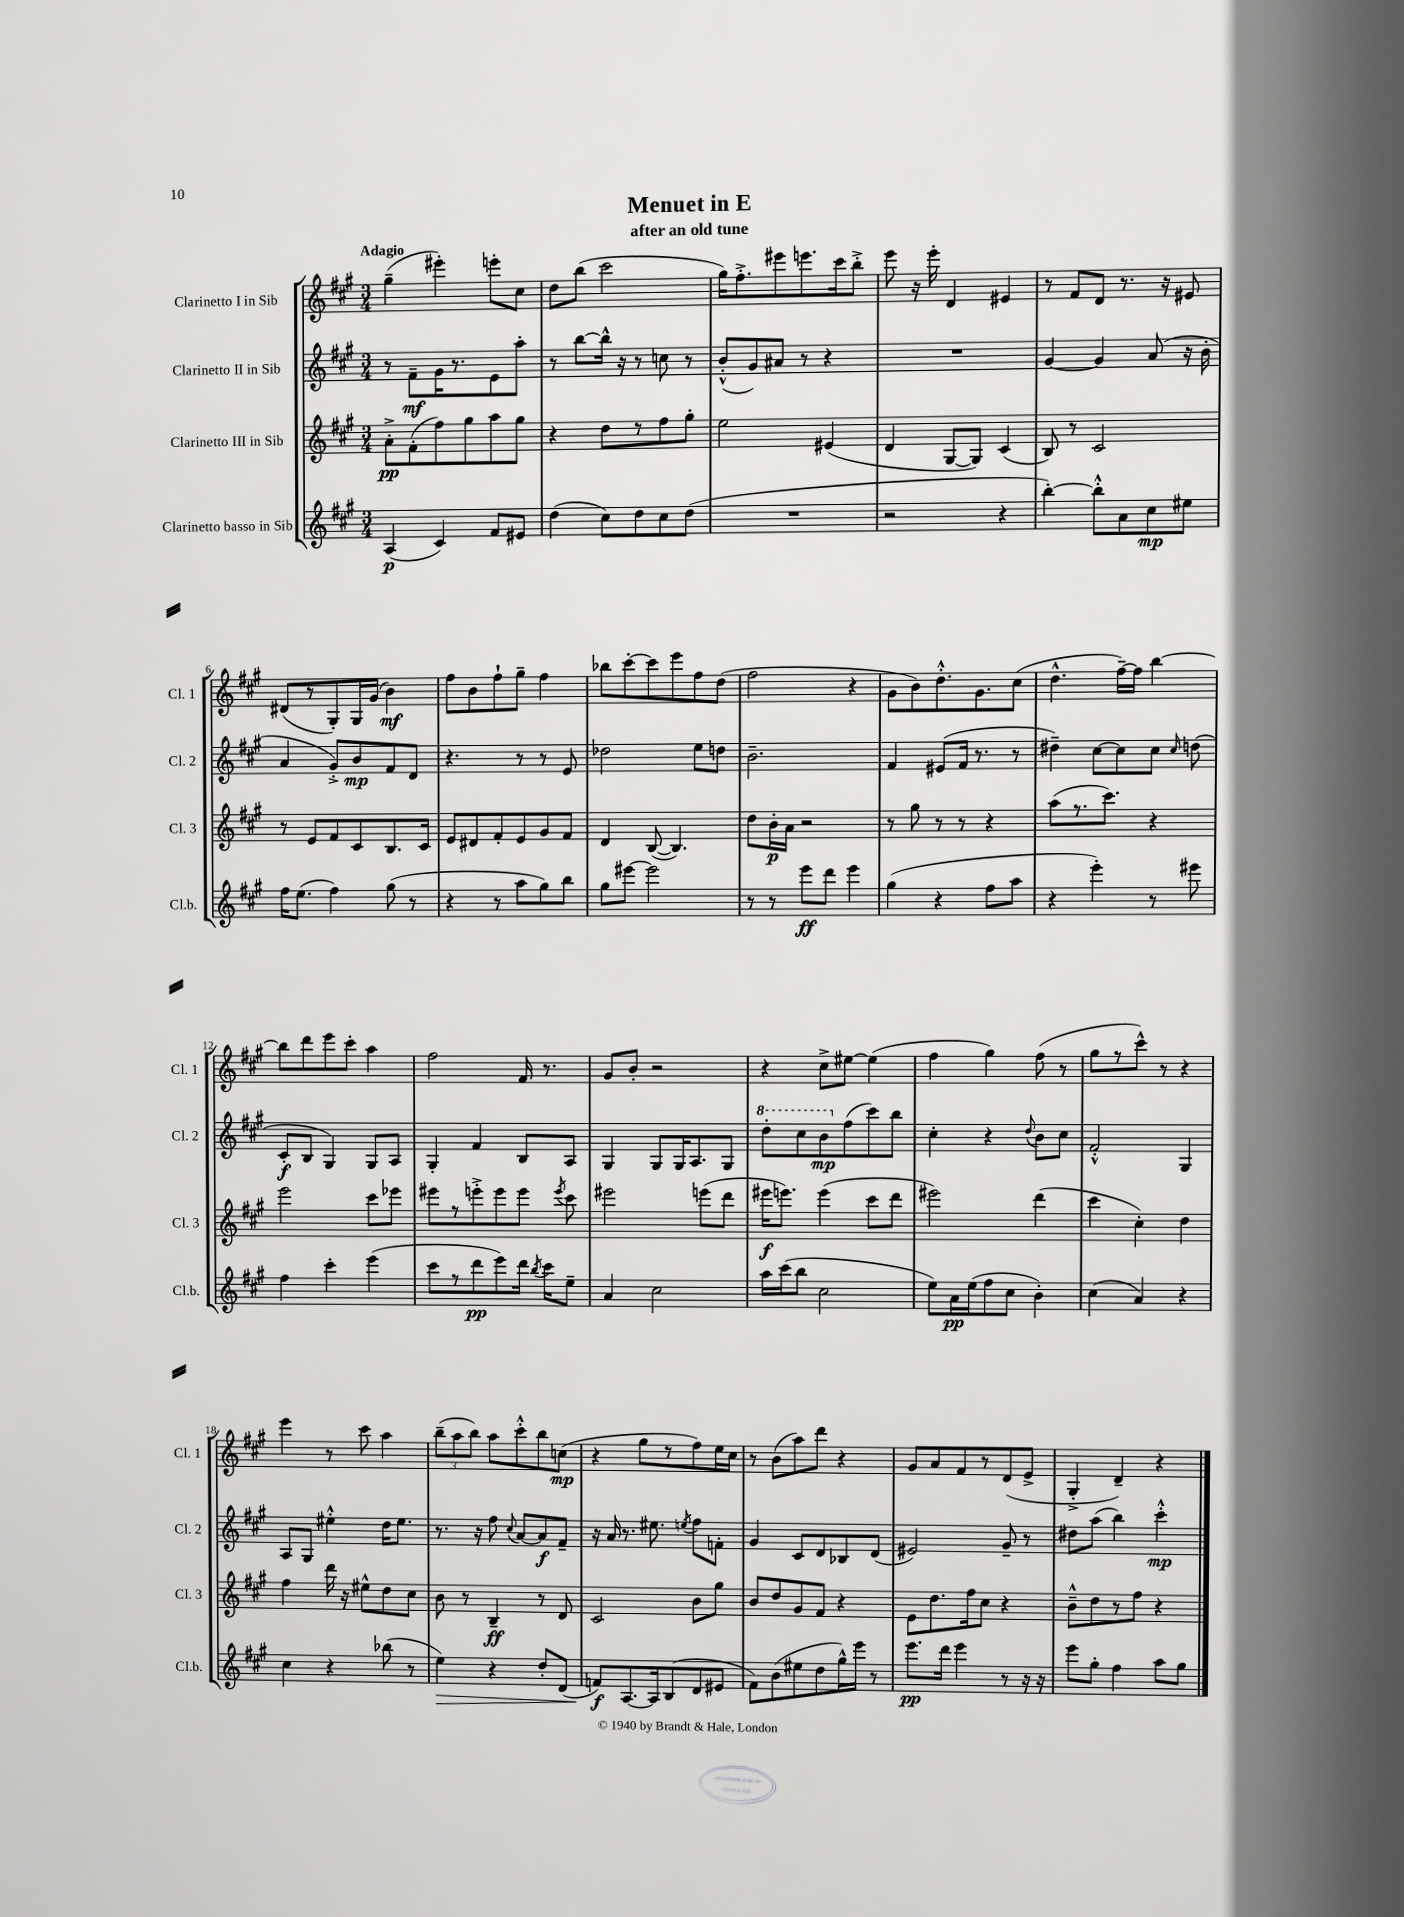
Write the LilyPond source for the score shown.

\header { title = "Menuet in E" subtitle = "after an old tune" }
<<
\new StaffGroup <<
\new Staff = "s0" \with { instrumentName = "Clarinetto I in Sib" shortInstrumentName = "Cl. 1" } {
    \clef treble \key a \major \numericTimeSignature \time 3/4 \tempo "Adagio"
    \autoBeamOff gis''4--( eis'''4-.) e'''8[-. cis''8] |
    d''8[ b''8]( cis'''2 |
    gis''16[) fis''8.-.-> eis'''8 e'''8. cis'''16 b''8]-.-> |
    e'''8 r16 e'''16-. d'4 eis'4 |
    r8 fis'8[ d'8] r8. r16 eis'8 |
    dis'8[( r8 gis8-.) gis16 gis'16]( b'4\mf) |
    fis''8[ b'8 fis''8-! gis''8]-- fis''4 |
    bes''8[ cis'''8~-. cis'''8 e'''8 fis''8 d''8]( |
    fis''2 r4 |
    gis'8[ b'8) d''8.-.-^ gis'8. cis''8]( |
    d''4.-^ fis''16[~--) fis''16] b''4~ |
    b''8[ d'''8 e'''8 cis'''8]-. a''4 |
    fis''2 fis'16 r8. |
    gis'8[ b'8]-. r2 |
    r4 cis''8[-> eis''8]~ eis''4( |
    fis''4 gis''4) fis''8( r8 |
    gis''8[ r8 cis'''8]-^) r8 r4 |
    e'''4 r8 cis'''8 a''4 |
    \tuplet 3/2 { b''8[--( a''8 b''8]) } a''8[ cis'''8-.-^ b''8 c''8]\mp( |
    r4 gis''8[ r8 fis''8) e''16 cis''16] |
    r8 b'8[( a''8) d'''8] r4 |
    gis'8[ a'8 fis'8 r8 d'8( e'8]-> |
    gis4-.-> d'4--) r4 \bar "|." |
}
\new Staff = "s1" \with { instrumentName = "Clarinetto II in Sib" shortInstrumentName = "Cl. 2" } {
    \clef treble \key a \major \numericTimeSignature \time 3/4
    \autoBeamOff r8 fis'8[--\mf gis'16 r8. e'8 a''8]-. |
    r8 b''8[~ b''16]-^ r16 r8 c''8 r8 |
    b'8[-.-^( gis'8) ais'8] r8 r4 |
    R2. |
    gis'4~ gis'4 a'8( r16 b'16-. |
    a'4 gis'8[-.->) b'8\mp fis'8 d'8] |
    r4. r8 r8 e'8 |
    des''2 e''8[ d''8] |
    b'2.-- |
    fis'4 eis'8[( fis'16] r8. r8 |
    dis''4--) cis''8[~ cis''8 cis''8] \grace { cis''16 } d''8( |
    cis'8[-.\f b8] gis4) gis8[ a8] |
    gis4-. fis'4 b8[ a8] |
    gis4 gis8[ gis16 a8. gis8] |
    \ottava #1 d'''8[-. cis'''8 b''8\mp \ottava #0 fis''8( cis'''8) b''8] |
    cis''4-. r4 \appoggiatura { d''8 } b'8[ cis''8] |
    fis'2-.-^ gis4 |
    a8[ gis8] eis''4-.-^ d''16[ eis''8.] |
    r8. r16 fis''8 \appoggiatura { cis''8 } a'8[~ a'8\f fis'8]-- |
    r16 a'16 r8. eis''8. \acciaccatura { e''8 } fis''8[ f'8]-. |
    gis'4 cis'8[ d'8 bes8 d'8]( |
    eis'2) gis'8-- r8 |
    dis''8[ a''8]( b''4) cis'''4-.-^\mp \bar "|." |
}
\new Staff = "s2" \with { instrumentName = "Clarinetto III in Sib" shortInstrumentName = "Cl. 3" } {
    \clef treble \key a \major \numericTimeSignature \time 3/4
    \autoBeamOff a'8[-.->\pp fis'8-.( fis''8) gis''8 a''8 gis''8] |
    r4 d''8[ r8 fis''8 gis''8]-. |
    e''2 eis'4( |
    d'4 gis8[~ gis8]) cis'4( |
    b8) r8 cis'2 |
    r8 e'8[ fis'8 cis'8 b8. cis'16] |
    e'8[ dis'8 fis'8-. e'8 gis'8 fis'8] |
    d'4 b8~( b4.) |
    d''8[ b'16-.\p a'16] r2 |
    r8 gis''8 r8 r8 r4 |
    a''8[( r8. cis'''8.]) r4 |
    e'''2 cis'''8[ ees'''8] |
    eis'''8[ r8 e'''8-.-> e'''8 e'''8] \acciaccatura { e'''8 } cis'''8 |
    eis'''2 e'''8[( d'''8] |
    eis'''16[\f e'''8.]) e'''4( cis'''8[ d'''8] |
    eis'''2) d'''4( |
    cis'''4 cis''4-.) d''4 |
    fis''4 d'''16 r16 eis''8[-^ d''8 cis''8] |
    b'8 r8 b4--\ff r8 d'8 |
    cis'2 b'8[ gis''8] |
    b'8[ d''8 gis'8 fis'8] r4 |
    e'8[ d''8. fis''16 cis''8] r4 |
    b'8[---^ d''8 r8 fis''8] r4 \bar "|." |
}
\new Staff = "s3" \with { instrumentName = "Clarinetto basso in Sib" shortInstrumentName = "Cl.b." } {
    \clef treble \key a \major \numericTimeSignature \time 3/4
    \autoBeamOff a4\p( cis'4) fis'8[ eis'8] |
    d''4( cis''8[) d''8 cis''8 d''8]( |
    R2. |
    r2 r4 |
    b''4~-.) b''8[-.-^ a'8 cis''8\mp eis''8] |
    fis''16[ e''8.]( fis''4) gis''8( r8 |
    r4 r8 a''8[ gis''8) b''8] |
    gis''8[ eis'''8]~ eis'''2 |
    r8 r8 e'''8[\ff d'''8] e'''4 |
    gis''4( r4 fis''8[ a''8] |
    r4 e'''4-.) r8 eis'''8 |
    fis''4 cis'''4-. e'''4( |
    cis'''8[ r8 d'''8\pp e'''8) d'''16] \acciaccatura { b''8 } cis'''16[ e''8]-- |
    a'4 cis''2 |
    a''16[ cis'''16( b''8] cis''2 |
    e''8[) a'16\pp e''16( fis''8 cis''8] b'4-.) |
    cis''4( a'4) r4 |
    cis''4 r4 bes''8( r8 |
    e''4\>) r4 d''8[-. d'8]( |
    f'8[\f\!) a8.~ a16 b8( d'8 eis'8] |
    fis'8[) b'8( eis''8 d''8 gis''16-^) e'''16] r8 |
    e'''8.[\pp d'''16] e'''4 r8 r16 r16 |
    e'''8[ gis''8]-. fis''4 a''8[ gis''8] \bar "|." |
}
>>
>>
